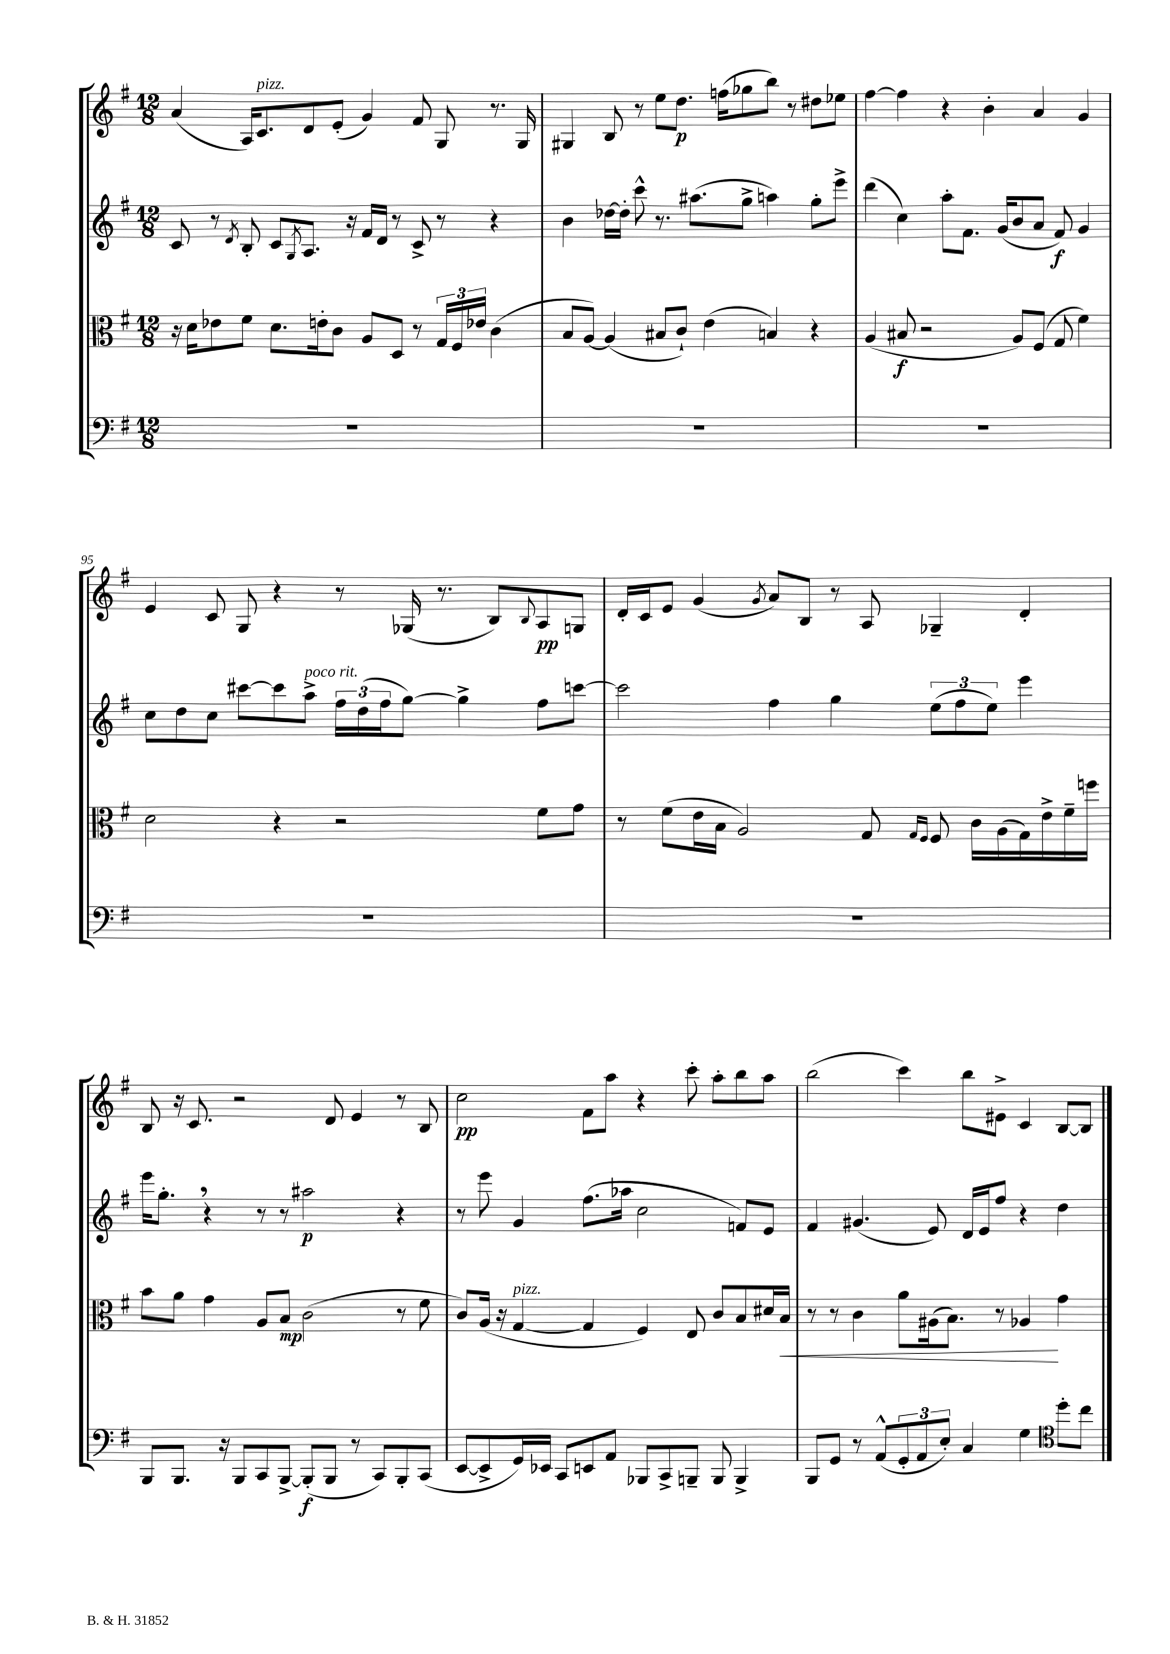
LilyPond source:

<<
\new StaffGroup <<
\new Staff = "s0" {
    \clef treble \key g \major \numericTimeSignature \time 12/8
    a'4( a16) c'8.^\markup { \italic "pizz." } d'8 e'8-.( g'4) fis'8 g8 r8. g16 |
    gis4 b8 r8 e''8 d''8.\p f''16( ges''8 b''8) r8 dis''8 ees''8 |
    fis''4~ fis''4 r4 b'4-. a'4 g'4 |
    e'4 c'8 g8 r4 r8 ges16( r8. b8) \appoggiatura { b8 } a8\pp g8 |
    d'16-. c'16 e'8 g'4( \acciaccatura { g'8 } a'8) b8 r8 a8 ges4-- d'4-. |
    b8 r16 c'8. r2 d'8 e'4 r8 b8 |
    c''2\pp fis'8 a''8 r4 c'''8-. a''8-. b''8 a''8 |
    b''2( c'''4) b''8 eis'8-> c'4 b8~ b8 \bar "|." |
}
\new Staff = "s1" {
    \clef treble \key g \major \numericTimeSignature \time 12/8
    c'8 r8 \acciaccatura { d'8 } b8-. c'8 \acciaccatura { g8 } a8. r16 fis'16 d'16 r8 c'8-> r8 r4 |
    b'4 des''16~ des''16-. c'''8-^ r8. ais''8.( g''8-> a''4) g''8-. e'''8-> |
    d'''4( c''4) a''8-. fis'8. g'16( b'8 a'8 fis'8\f) g'4 |
    c''8 d''8 c''8 cis'''8~ cis'''8 a''8->^\markup { \italic "poco rit." } \tuplet 3/2 { fis''16 d''16( fis''16 } g''8~) g''4-> fis''8 c'''8~ |
    c'''2 fis''4 g''4 \tuplet 3/2 { e''8( fis''8 e''8) } e'''4 |
    e'''16 g''8.-. \breathe r4 r8 r8 ais''2\p r4 |
    r8 e'''8 g'4 fis''8.( aes''16 c''2 f'8) e'8 |
    fis'4 gis'4.( e'8) d'16 e'16 fis''8 r4 d''4 \bar "|." |
}
\new Staff = "s2" {
    \clef alto \key g \major \numericTimeSignature \time 12/8
    r16 d'16 ees'8 fis'8 d'8. e'16-. c'8 a8 d8 r8 \tuplet 3/2 { g16 fis16 ees'16 } c'4( |
    b8 a8~) a4( bis8 c'8-!) e'4( b4) r4 |
    a4( bis8\f r2 a8) fis8( g8 fis'4) |
    d'2 r4 r2 fis'8 g'8 |
    r8 fis'8( e'16 b16 a2) g8 \grace { g16 fis16 } fis8 c'16 a16( g16) e'16-> fis'16-- f''16 |
    b'8 a'8 g'4 a8 b8\mp c'2( r8 fis'8 |
    c'8) a16( r16 g4~^\markup { \italic "pizz." } g4 fis4) e8 c'8 b8 dis'16 b16\< |
    r8 r8 c'4 a'8 ais16( b8.) r8 aes4\! g'4 \bar "|." |
}
\new Staff = "s3" {
    \clef bass \key g \major \numericTimeSignature \time 12/8
    R1. |
    R1. |
    R1. |
    R1. |
    R1. |
    b,,8 b,,8. r16 b,,8 c,8 b,,8~-> b,,8-.\f( b,,8 r8 c,8) b,,8-. c,8( |
    e,8~ e,8-> g,16) ees,16 c,8 e,8 a,8 bes,,8 c,8-> b,,8-- b,,8 b,,4-> |
    b,,8 g,8 r8 a,8-^( \tuplet 3/2 { g,8-. a,8 e8-.) } c4 g4 \clef tenor d''8-. c''8 \bar "|." |
}
>>
>>
\layout { \context { \Score currentBarNumber = #92 \override BarNumber.break-visibility = ##(#f #t #t) barNumberVisibility = #(every-nth-bar-number-visible 5) } }
